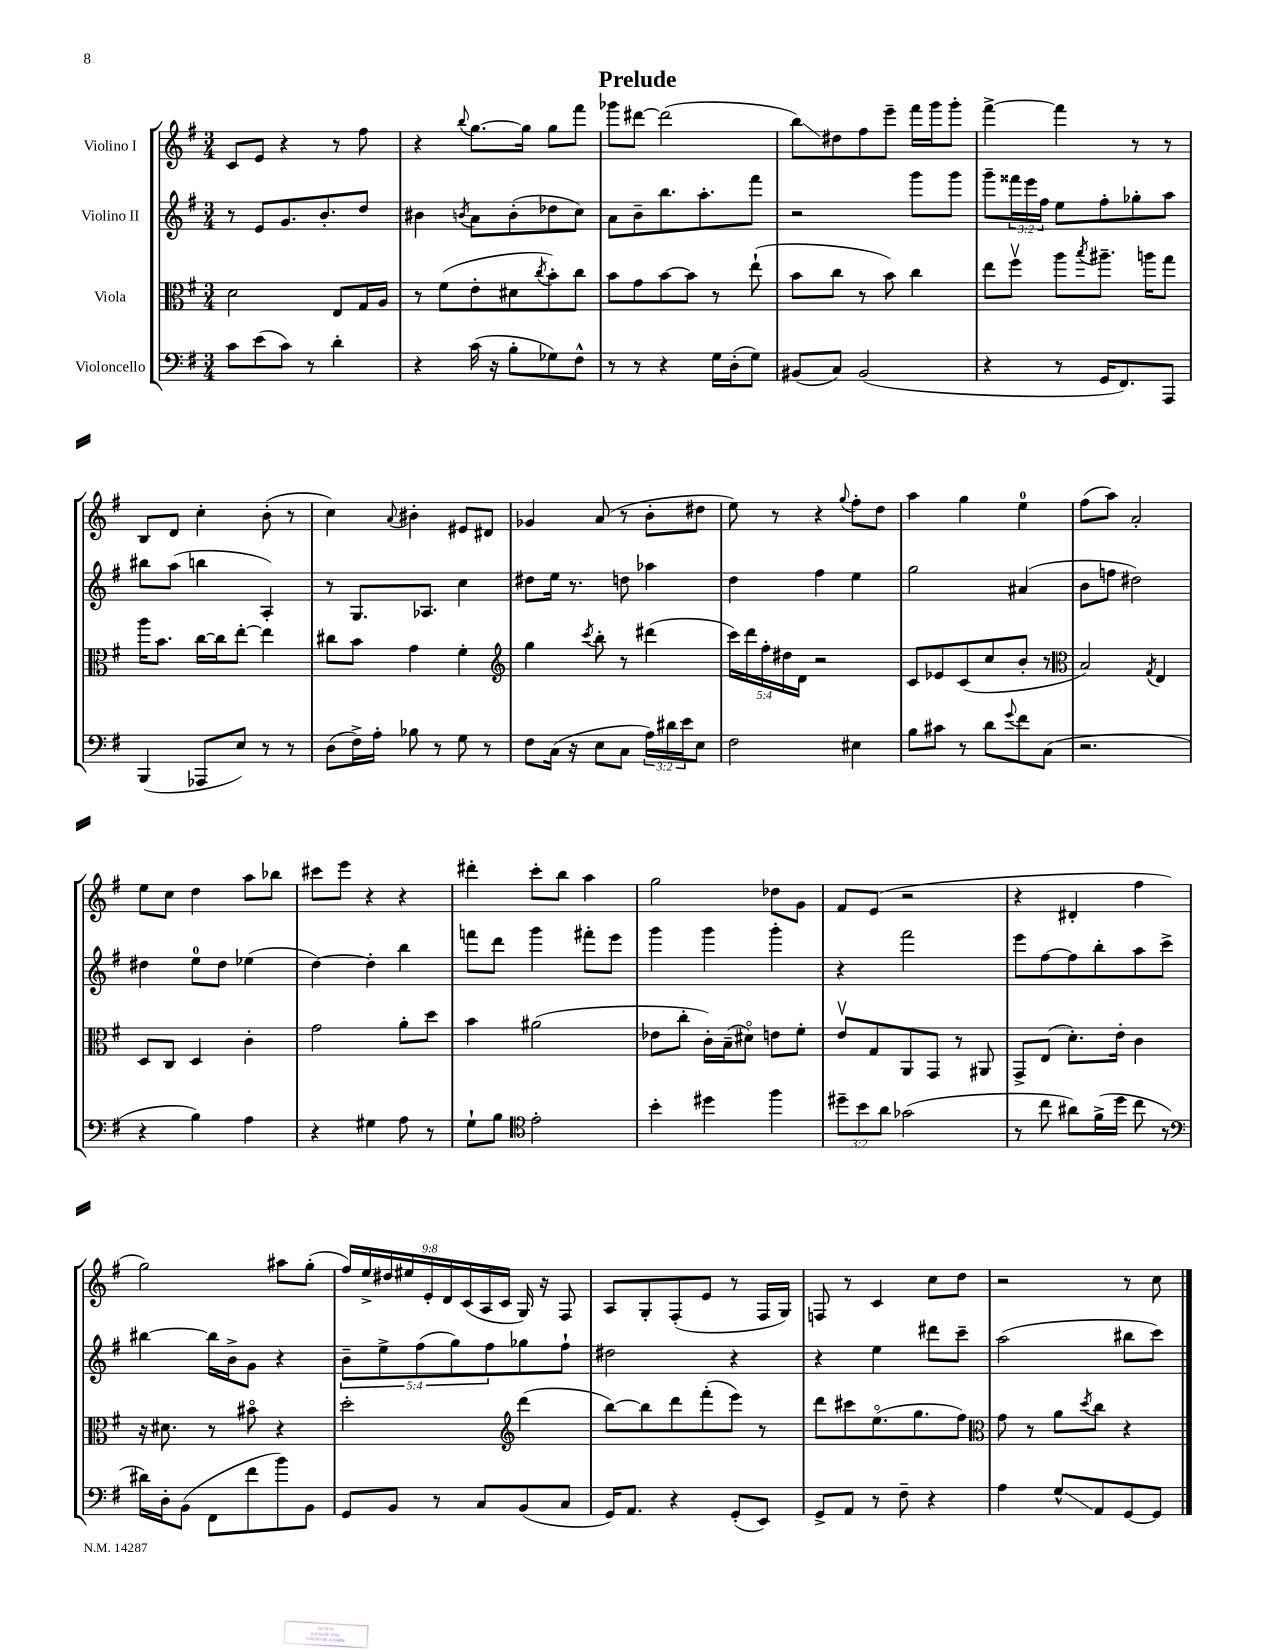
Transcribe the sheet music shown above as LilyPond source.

\header { title = "Prelude" }
<<
\new StaffGroup <<
\new Staff = "s0" \with { instrumentName = "Violino I" } {
    \clef treble \key g \major \numericTimeSignature \time 3/4 \override Staff.TupletNumber.text = #tuplet-number::calc-fraction-text
    c'8 e'8 r4 r8 fis''8 |
    r4 \appoggiatura { b''8 } g''8.~ g''16 g''8 fis'''8 |
    ges'''8 dis'''8~ dis'''2( |
    b''8\glissando) dis''8 fis''8 e'''8-- fis'''16 g'''16 g'''8-. |
    fis'''4~-> fis'''4 r8 r8 |
    b8 d'8 c''4-. b'8-.( r8 |
    c''4) \appoggiatura { a'8 } bis'4-. eis'8 dis'8 |
    ges'4 a'8( r8 b'8-. dis''8 |
    e''8) r8 r4 \appoggiatura { g''8 } fis''8-. d''8 |
    a''4 g''4 e''4-0 |
    fis''8( a''8) a'2-. |
    e''8 c''8 d''4 a''8 bes''8 |
    cis'''8 e'''8 r4 r4 |
    dis'''4-. c'''8-. b''8 a''4 |
    g''2 des''8 g'8 |
    fis'8 e'8( r2 |
    r4 dis'4-. fis''4 |
    g''2) ais''8 g''8-.( |
    \tuplet 9/8 { fis''16) e''16-> dis''16 eis''16 e'16-. d'16 c'16( a16 c'16 } g16) r16 fis8 |
    a8 g8-. fis8-.( e'8 r8 fis16 g16) |
    f8 r8 c'4 c''8 d''8 |
    r2 r8 c''8 \bar "|." |
}
\new Staff = "s1" \with { instrumentName = "Violino II" } {
    \clef treble \key g \major \numericTimeSignature \time 3/4 \override Staff.TupletNumber.text = #tuplet-number::calc-fraction-text
    r8 e'8 g'8. b'8.-. d''8 |
    bis'4 \acciaccatura { b'8 } a'8 b'8-.( des''8 c''8) |
    a'8 b'8-- b''8. a''8.-. fis'''8 |
    r2 g'''8 g'''8 |
    g'''8-- \tuplet 3/2 { fisis'''16 e'''16 fis''16 } e''8 fis''8-. ges''8-. a''8 |
    bis''8 a''8( b''4 a4-.) |
    r8 g8. aes8. c''4 |
    dis''8 e''16 r8. d''8 aes''4 |
    d''4 fis''4 e''4 |
    g''2 ais'4( |
    b'8 f''8 dis''2) |
    dis''4 e''8-0 dis''8 ees''4( |
    d''4~) d''4-. b''4 |
    f'''8 d'''8 g'''4 fis'''8-. e'''8 |
    g'''4 g'''4 g'''4-. |
    r4 fis'''2 |
    e'''8 fis''8~ fis''8 b''8-. a''8 c'''8-> |
    bis''4~ bis''16 b'16-> g'8 r4 |
    \tuplet 5/4 { b'8-- e''8-> fis''8( g''8) fis''8 } ges''8 fis''8-! |
    dis''2 r4 |
    r4 e''4 dis'''8 c'''8-- |
    a''2( bis''8 c'''8) \bar "|." |
}
\new Staff = "s2" \with { instrumentName = "Viola" } {
    \clef alto \key g \major \numericTimeSignature \time 3/4 \override Staff.TupletNumber.text = #tuplet-number::calc-fraction-text
    d'2 e8 g16 a16 |
    r8 fis'8( e'8-. dis'8 \acciaccatura { c''8 } b'8-.) c''8 |
    b'8 g'8 b'8~ b'8 r8 e''8-!( |
    b'8 c''8 r8 b'8) c''4 |
    e''8 fis''8\upbow a''8 \acciaccatura { b''8 } ais''8.-- a''16 g''8 |
    a''16 b'8. c''16~ c''16 e''8~-. e''4 |
    cis''8 b'8 g'4 fis'4-. |
    \clef treble g''4 \acciaccatura { c'''8 } b''8-. r8 dis'''4( |
    \tuplet 5/4 { c'''16) d'''16 fis''16-. dis''16 d'16 } r2 |
    c'8 ees'8 c'8( c''8 b'8-. r8 |
    \clef alto b2) \acciaccatura { g8 } e4 |
    d8 c8 d4 c'4-. |
    g'2 a'8-. d''8 |
    b'4 ais'2( |
    ees'8 c''8-. c'16-.) b16--( dis'8\flageolet) e'8 fis'8-. |
    e'8\upbow g8 a,8 g,8 r8 ais,8 |
    g,8-> e8( d'8.-.) e'16-. c'4 |
    r16 dis'8. r8 bis'8\flageolet r4 |
    d''2-. \clef treble d'''4( |
    b''8~) b''8 d'''8 fis'''8-.( e'''8) r8 |
    d'''8 cis'''8 e''8.\flageolet( g''8. fis''8) |
    \clef alto g'8 r8 a'8 \acciaccatura { d''8 } c''8 r4 \bar "|." |
}
\new Staff = "s3" \with { instrumentName = "Violoncello" } {
    \clef bass \key g \major \numericTimeSignature \time 3/4 \override Staff.TupletNumber.text = #tuplet-number::calc-fraction-text
    c'8 e'8( c'8) r8 d'4-. |
    r4 c'16( r16 b8-. ges8) fis8-^ |
    r8 r8 r4 g16 d16-.( g8) |
    bis,8( c8) bis,2( |
    r4 r8 g,16 fis,8.) a,,8 |
    b,,4( aes,,8 e8) r8 r8 |
    d8( fis16->) a16-. bes8 r8 g8 r8 |
    fis8 c16( r16 e8 c8 \tuplet 3/2 { a16) dis'16 e'16 } e8 |
    fis2 eis4 |
    b8 cis'8 r8 d'8 \appoggiatura { g'8 } fis'8 c8( |
    r2. |
    r4 b4) a4 |
    r4 gis4 a8 r8 |
    g8-! b8 \clef tenor e'2-. |
    b'4-. dis''4 fis''4 |
    \tuplet 3/2 { dis''8-- b'8 a'8 } ges'2( |
    r8 c''8 ais'8) fis'16->( d''16 c''8 r8 |
    \clef bass dis'16) d16-. b,8( fis,8 fis'8 b'8) b,8 |
    g,8 b,8 r8 c8 b,8( c8 |
    g,16) a,8. r4 g,8-.( e,8) |
    g,8-> a,8 r8 fis8-- r4 |
    a4 g8-^\glissando a,8 g,8~ g,8 \bar "|." |
}
>>
>>
\layout { \context { \Score \remove "Bar_number_engraver" } }
